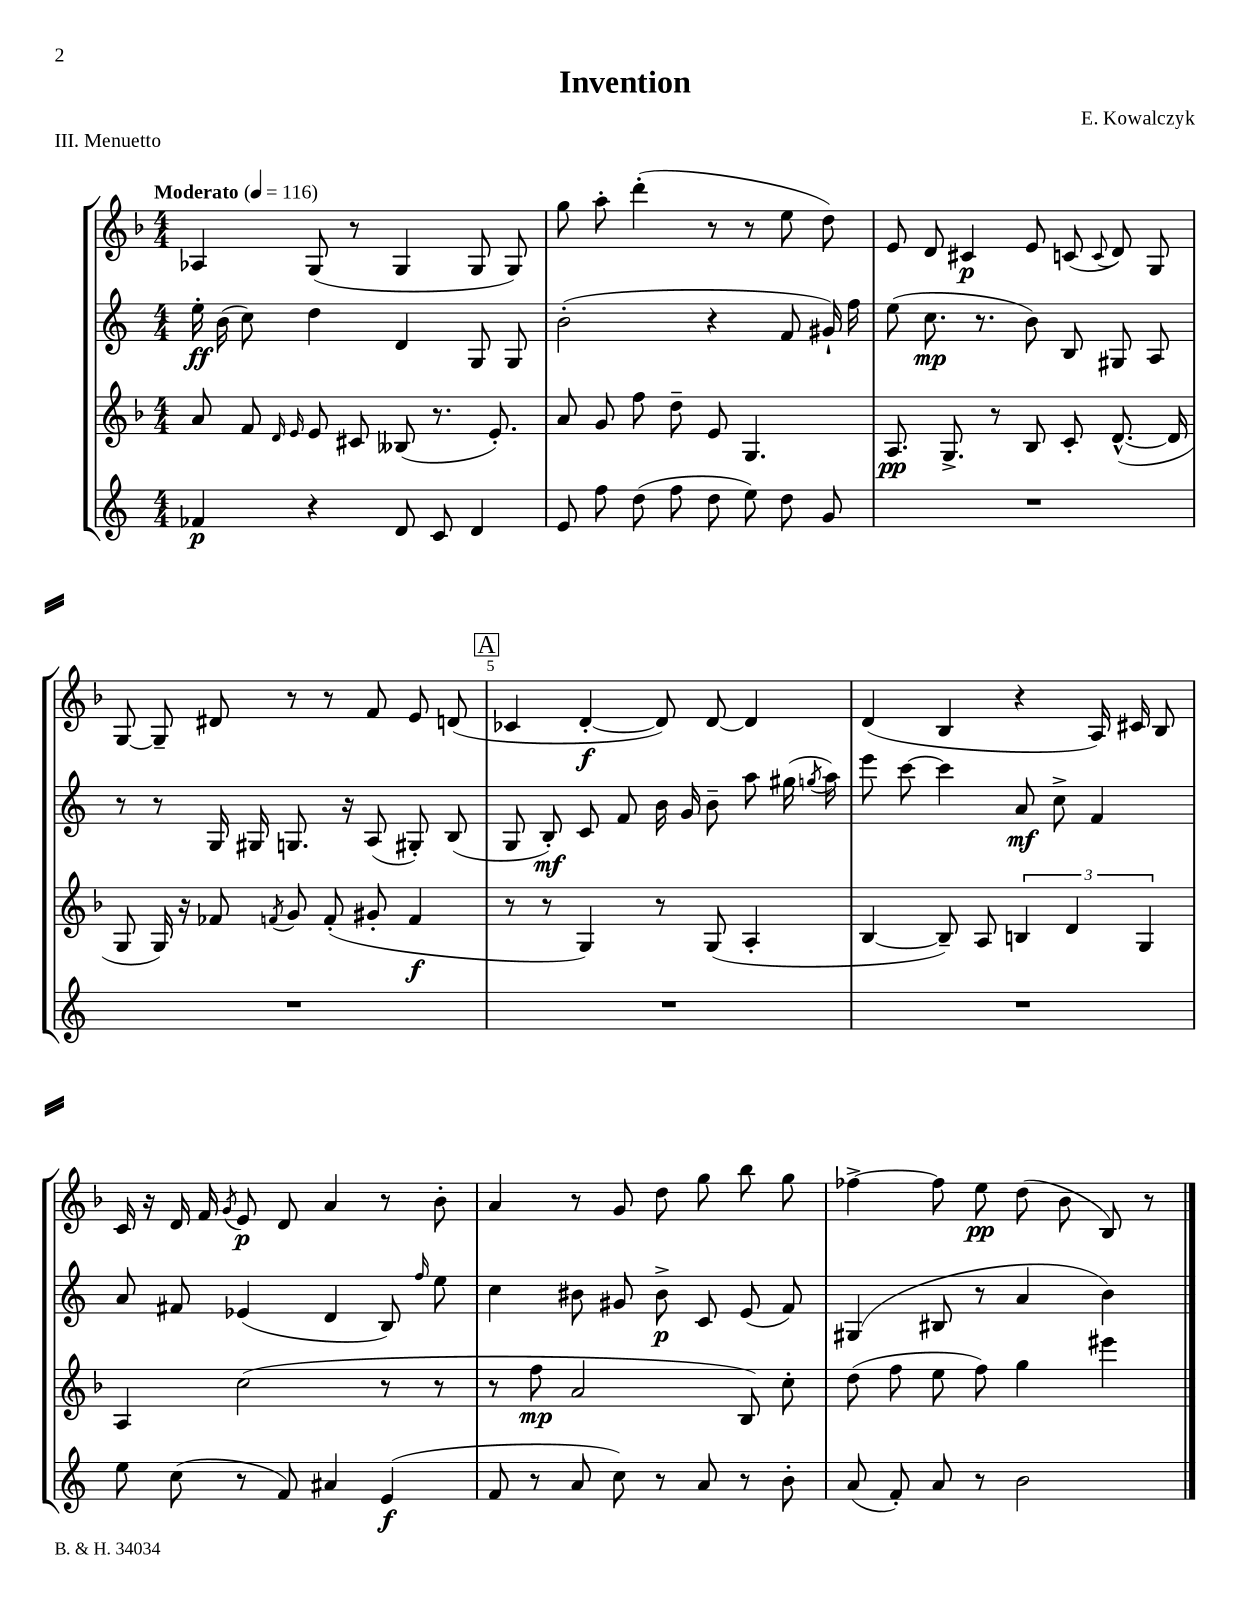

**kern	**kern	**kern	**kern
*staff4	*staff3	*staff2	*staff1
*clefG2	*clefG2	*clefG2	*clefG2
*k[]	*k[b-]	*k[]	*k[b-]
*M4/4	*M4/4	*M4/4	*M4/4
*MM116	*MM116	*MM116	*MM116
4f-/	8a/	16ee'\	4A-/
.	.	(16b\	.
.	8f/	8cc\)	.
.	16qqd/	.	.
.	16qqe/	.	.
4r	8e/	4dd\	(8G/
.	8c#/	.	8r
8d/	(8B--/	4d/	4G/
8c/	8.r	.	.
4d/	.	8G/	8G/
.	8.e'/)	.	.
.	.	8G/	8G/)
=	=	=	=
8e/	8a/	(2b'\	8gg\
8ff\	8g/	.	8aa'\
(8dd\	8ff\	.	(4ddd'\
8ff\	8dd~\	.	.
8dd\	8e/	4r	8r
8ee\)	4.G/	.	8r
8dd\	.	8f/	8ee\
8g/	.	16g#`/)	8dd\)
.	.	16ff\	.
=	=	=	=
1r	8.A/	(8ee\	8e/
.	.	8.cc\	8d/
.	8.G^/	.	.
.	.	.	4c#/
.	.	8.r	.
.	8r	.	.
.	8B-/	8b\)	8e/
.	8c'/	8B/	(8c/
.	.	.	8qqc/
.	([8.d^^/	8G#/	8d/)
.	.	8A/	8G/
.	16d/]	.	.
=	=	=	=
1r	8G/	8r	[8G/
.	16G/)	8r	8G~/]
.	16r	.	.
.	8f-/	16G/	8d#/
.	.	16G#/	.
.	8qf/	.	.
.	8g/	8.G/	8r
.	(8f'/	.	8r
.	.	16r	.
.	8g#'/	(8A/	8f/
.	4f/	8G#'/)	8e/
.	.	(8B/	(8d/
=	=	=	=
1r	8r	8G/	4c-/
.	8r	8B'/)	.
.	4G/)	8c/	[4d'/
.	.	8f/	.
.	8r	16b\	8d/])
.	.	16g/	.
.	(8G/	8b~\	[8d/
.	4A'/	8aa\	4d/]
.	.	(16gg#\	.
.	.	8qgg/	.
.	.	16aa\)	.
=	=	=	=
1r	[4B-/	8eee\	(4d/
.	.	[8ccc\	.
.	8B-~/])	4ccc\]	4B-/
.	8A/	.	.
.	6B/	8a/	4r
.	.	8cc^\	.
.	6d/	.	.
.	.	4f/	16A/)
.	.	.	16c#/
.	6G/	.	.
.	.	.	8B-/
=	=	=	=
8ee\	4A/	8a/	16c/
.	.	.	16r
(8cc\	.	8f#/	16d/
.	.	.	16f/
.	.	.	8qg/
8r	(2cc\	(4e-/	8e/
8f/)	.	.	8d/
4a#/	.	4d/	4a/
(4e/	8r	8B/)	8r
.	.	16qqff/	.
.	8r	8ee\	8b-'\
=	=	=	=
8f/	8r	4cc\	4a/
8r	8ff\	.	.
8a/	2a/	8b#\	8r
8cc\)	.	8g#/	8g/
8r	.	8b#^\	8dd\
8a/	.	8c/	8gg\
8r	8B-/)	(8e/	8bb-\
8b'\	8cc'\	8f/)	8gg\
=	=	=	=
(8a/	(8dd\	(4G#/	[4ff-^\
8f'/)	8ff\	.	.
8a/	8ee\	8B#/	8ff-\]
8r	8ff\)	8r	8ee\
2b\	4gg\	4a/	(8dd\
.	.	.	8b-\
.	4eee#\	4b\)	8B-/)
.	.	.	8r
==	==	==	==
*-	*-	*-	*-
